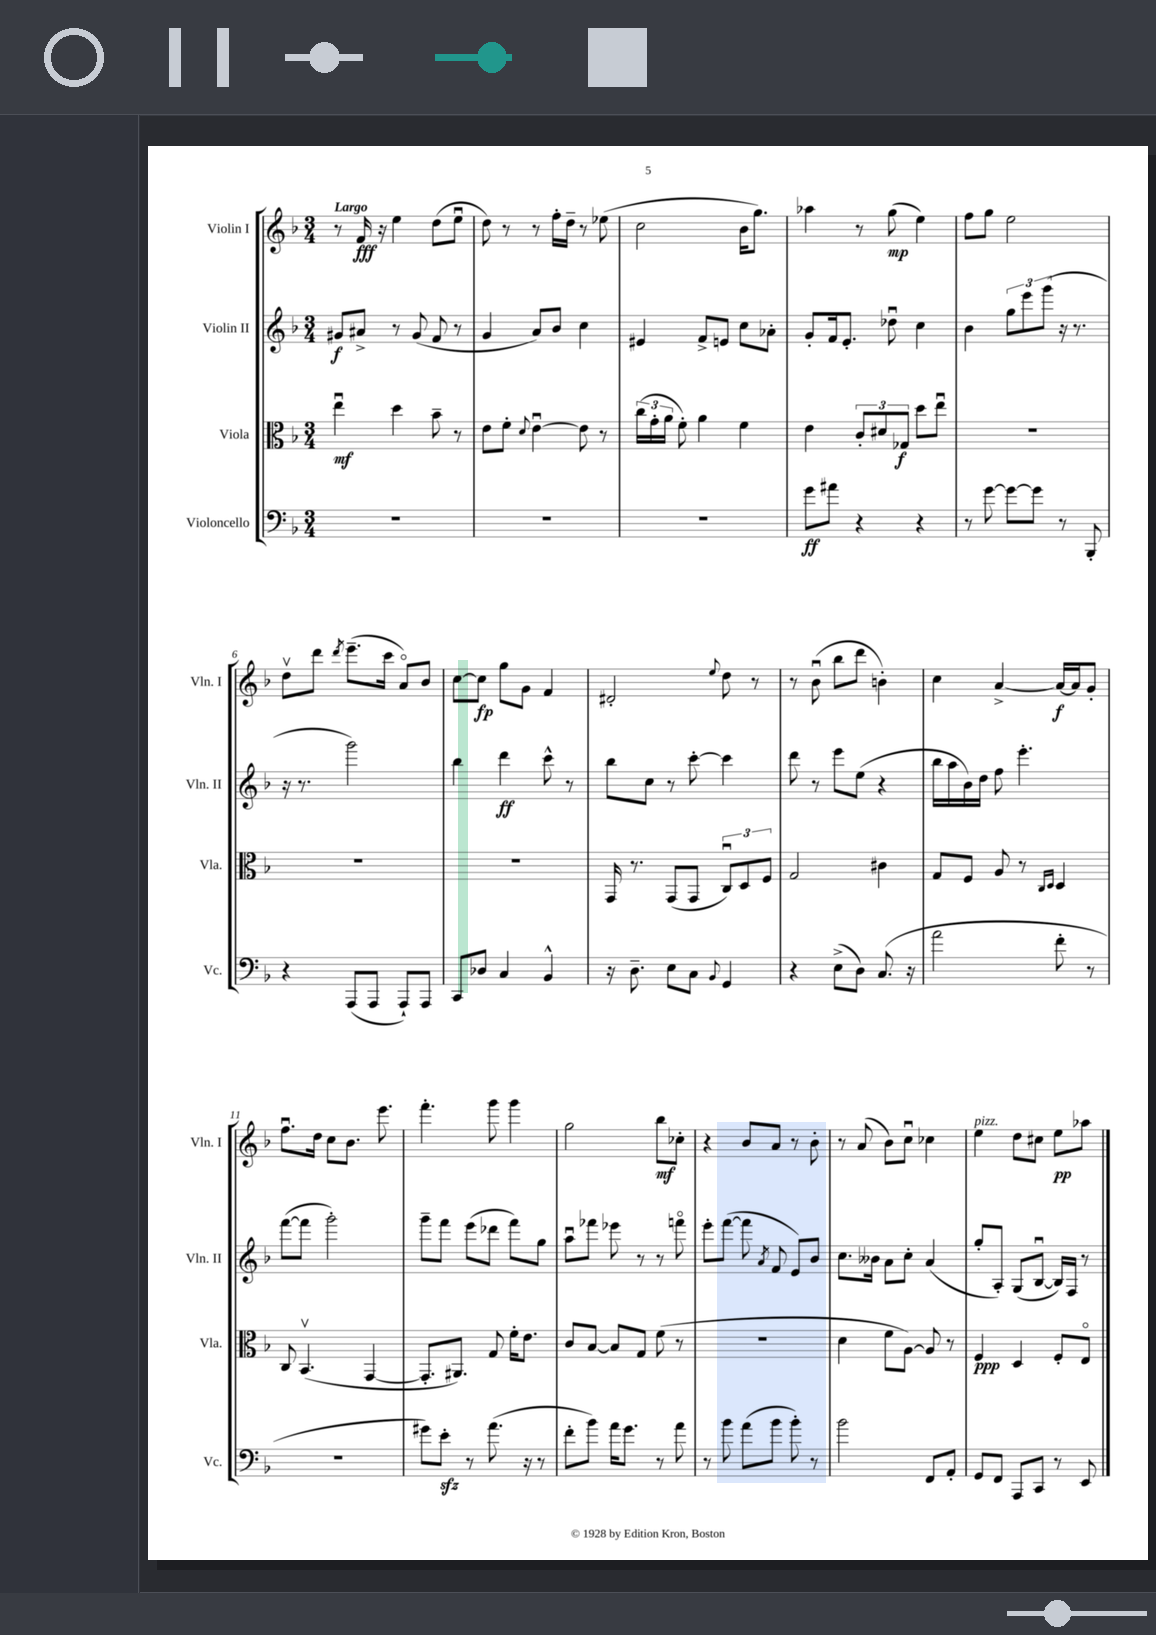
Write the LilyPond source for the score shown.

<<
\new StaffGroup <<
\new Staff = "s0" \with { instrumentName = "Violin I" shortInstrumentName = "Vln. I" } {
    \clef treble \key f \major \numericTimeSignature \time 3/4 \tempo "Largo"
    \autoBeamOff r8 f'16\fff r16 e''4 d''8[( e''8]\downbow |
    d''8) r8 r8 f''16[-. d''16]-- r8 ees''8( |
    c''2 bes'16[ g''8.]) |
    aes''4 r8 g''8\mp( e''4) |
    f''8[ g''8] e''2 |
    d''8[\upbow d'''8] \acciaccatura { d'''8 } e'''8.[--( c'''16] a'8[\flageolet) bes'8] |
    c''8[~ c''8]\fp g''8[ g'8] f'4 |
    dis'2-. \appoggiatura { e''8 } d''8 r8 |
    r8 bes'8\downbow( bes''8[ d'''8] b'4-.) |
    c''4 a'4~-> a'16[~\f a'16 g'8]-. |
    f''8.[\downbow d''16] c''8[ bes'8.] e'''8. |
    f'''4.-. g'''8 g'''4 |
    g''2 bes''8[\mf ces''8]-. |
    r4 bes'8[ a'8] r8 bes'8-. |
    r8 a'8( bes'8[) c''8]\downbow ces''4 |
    e''4^\markup { \italic "pizz." } d''8[ cis''8] e''8[\pp aes''8] \bar "|." |
}
\new Staff = "s1" \with { instrumentName = "Violin II" shortInstrumentName = "Vln. II" } {
    \clef treble \key f \major \numericTimeSignature \time 3/4
    \autoBeamOff gis'8[\f ais'8]-> r8 gis'8( f'8 r8 |
    g'4 a'8[) bes'8] c''4 |
    eis'4 f'8[-> e'8] c''8[ aes'8]-. |
    g'8[-. f'16 e'8.]-. des''8\downbow c''4 |
    bes'4 \tuplet 3/2 { g''8[ e'''8 g'''8]( } r16 r8. |
    r16 r8. g'''2) |
    bes''4 d'''4\ff c'''8-^ r8 |
    bes''8[ c''8] r8 c'''8~-. c'''4 |
    d'''8 r8 e'''8[ e''8]( r4 |
    bes''16[ a''16 bes'16) d''16] f''8 e'''4.-. |
    f'''8[~( f'''8] g'''2-.) |
    g'''8[-- f'''8] e'''8[( des'''8] f'''8[) g''8] |
    a''8[\downbow fes'''8] ees'''8 r8 r8 f'''8\flageolet |
    e'''8[-. f'''8]~( f'''8 \acciaccatura { a'8 } f'8 e'8[) bes'8] |
    c''8.[ beses'16] a'8[ c''8]-. a'4( |
    g''8[-. a8]-.) g8[( bes8]~\downbow bes16[) f16] r8 \bar "|." |
}
\new Staff = "s2" \with { instrumentName = "Viola" shortInstrumentName = "Vla." } {
    \clef alto \key f \major \numericTimeSignature \time 3/4
    \autoBeamOff e''4\downbow\mf d''4 bes'8-- r8 |
    e'8[ f'8]-. \appoggiatura { d'8 } e'4~\downbow e'8 r8 |
    \tuplet 3/2 { c''16[( g'16-. a'16] } f'8-.) a'4 f'4 |
    e'4 \tuplet 3/2 { c'8[-. dis'8 ges8]\f } d''8[ e''8]\downbow |
    R2. |
    R2. |
    R2. |
    g,16 r8. g,8[( g,8] \tuplet 3/2 { c8[\downbow) d8 f8] } |
    g2 cis'4 |
    g8[ f8] a8 r8 \grace { c16[ d16] } d4 |
    c8 bes,4.\upbow( g,4~ |
    g,8.[-. ais,8.]) g8 f'16[-. e'8.] |
    c'8[ bes8]~ bes8[ g8] f'8( r8 |
    R2. |
    d'4 f'8[ a8]~) a8 r8 |
    f4\ppp d4 f8[-. e8]\flageolet \bar "|." |
}
\new Staff = "s3" \with { instrumentName = "Violoncello" shortInstrumentName = "Vc." } {
    \clef bass \key f \major \numericTimeSignature \time 3/4
    \autoBeamOff R2. |
    R2. |
    R2. |
    g'8[\ff ais'8] r4 r4 |
    r8 g'8~ g'8[~ g'8] r8 bes,,8-. |
    r4 a,,8[( a,,8] a,,8[-!) a,,8] |
    c,8[ des8] c4 bes,4-^ |
    r16 d8.-- e8[ c8] \appoggiatura { bes,8 } g,4 |
    r4 e8[->( d8]) c8.( r16 |
    a'2 f'8-. r8 |
    R2. |
    gis'8[) e'8]-.\sfz r8 a'8.( r16 r8 |
    f'8[-. bes'8]) a'16[ g'8.] r8 a'8 |
    r8 bes'8 a'8[( bes'8] bes'8-.) r8 |
    bes'2 f,8[ a,8]-. |
    g,8[ f,8] a,,8[ c,8] r8 e,8 \bar "|." |
}
>>
>>
